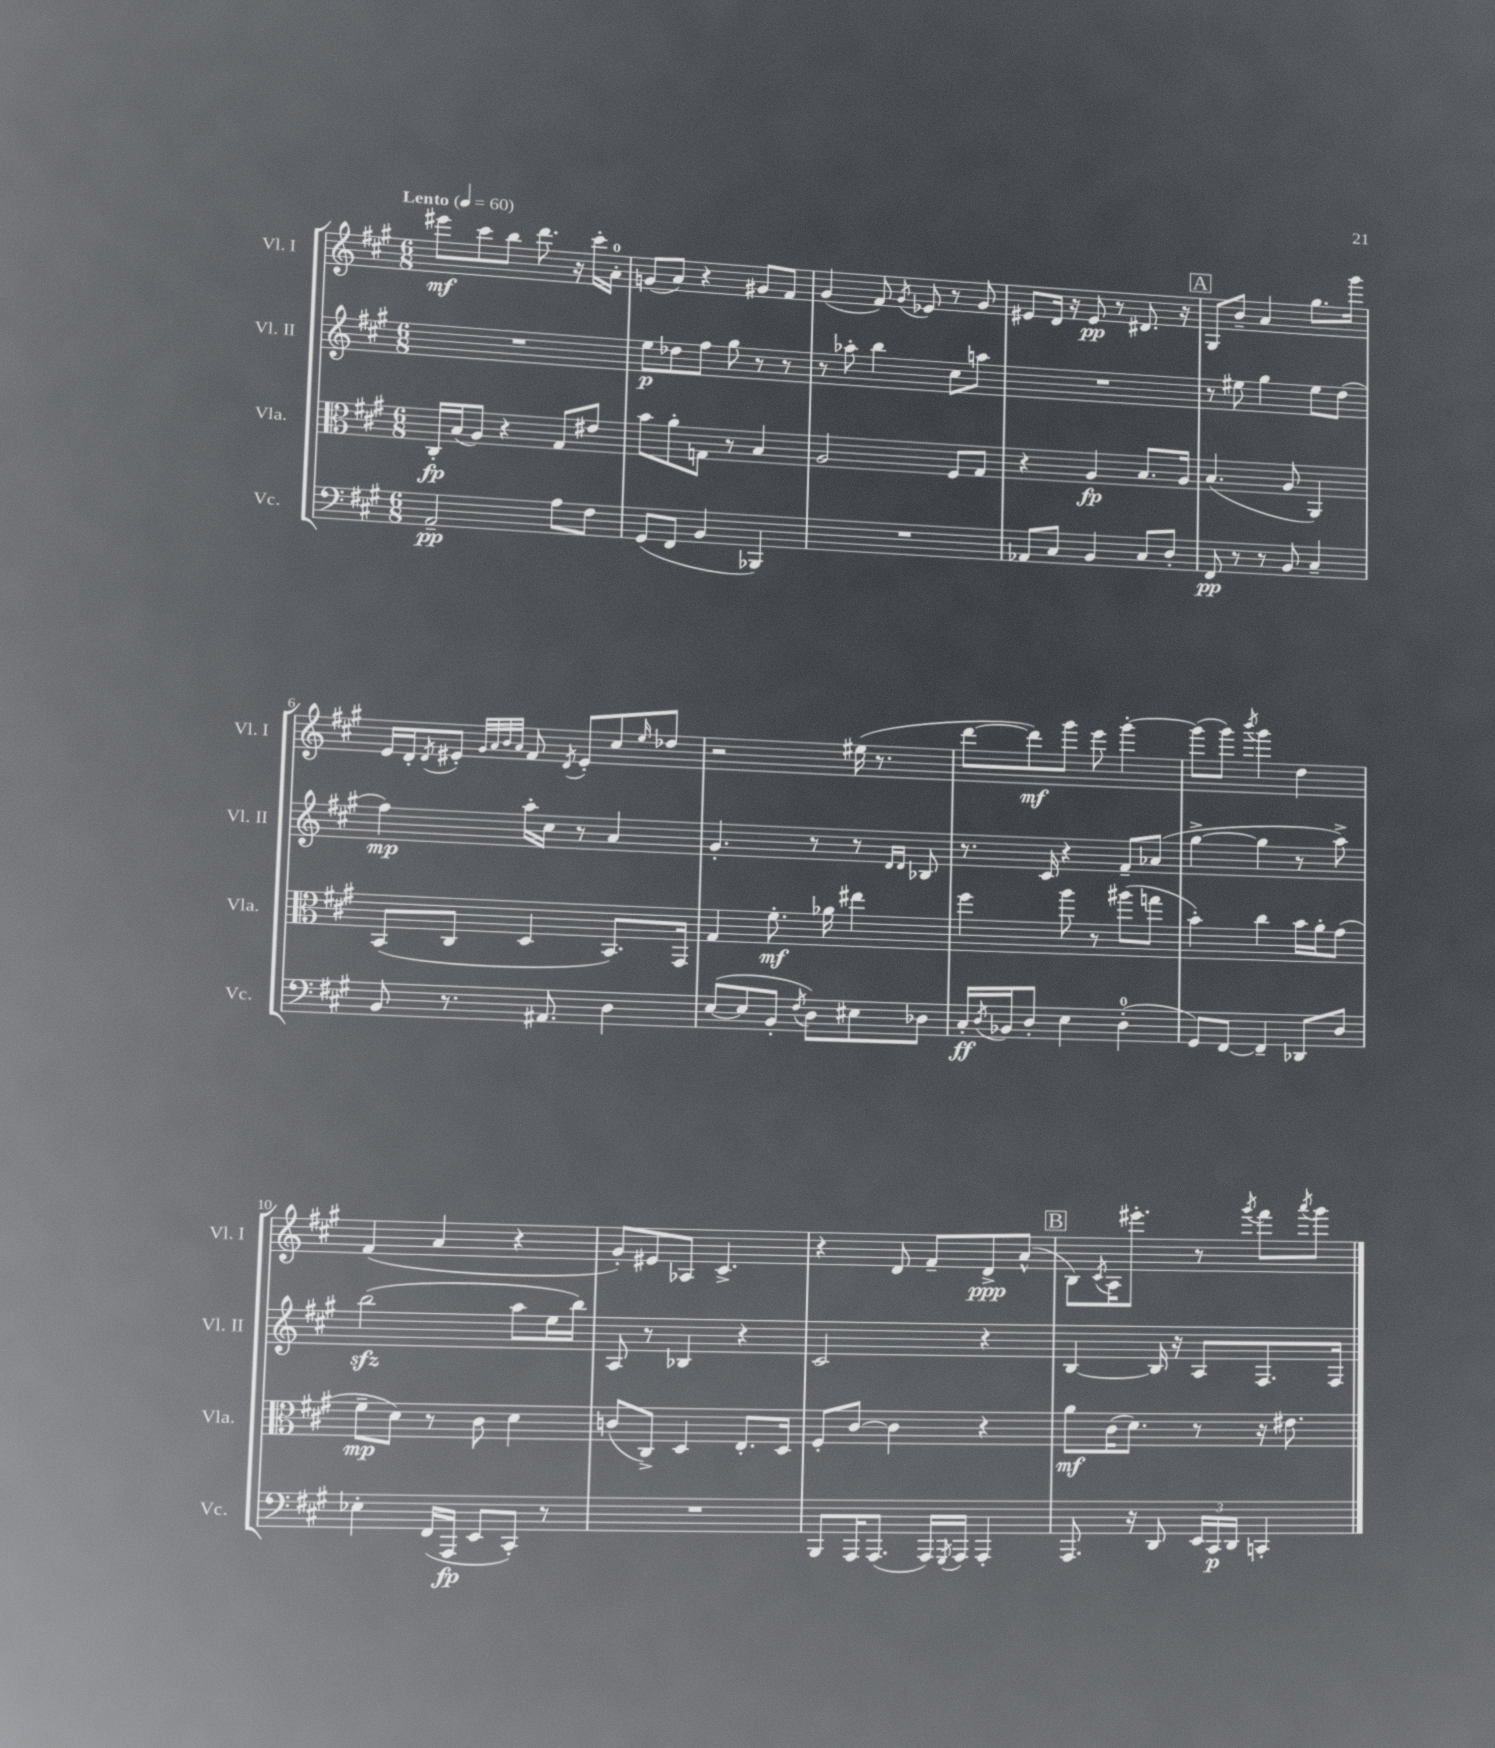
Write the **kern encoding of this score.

**kern	**kern	**kern	**kern
*staff4	*staff3	*staff2	*staff1
*clefF4	*clefC3	*clefG2	*clefG2
*k[f#c#g#]	*k[f#c#g#]	*k[f#c#g#]	*k[f#c#g#]
*M6/8	*M6/8	*M6/8	*M6/8
*MM60	*MM60	*MM60	*MM60
2AA~	16C#'	2.r	8eee#
.	(16B	.	.
.	8A)	.	8ccc#
.	4r	.	8bb
.	.	.	8.ddd
8A	8G#	.	.
.	.	.	16r
8F#	8e#	.	16ccc#'
.	.	.	16a'
=	=	=	=
(8GG#	8b	8ee	(8g
8FF#	8a'	8dd-	8a)
4BB	8G	8ff#	4r
.	8r	8gg#	.
4BBB-)	4B	8r	8g#
.	.	8r	8f#
=	=	=	=
2.r	2A	8r	(4g#
.	.	8aa-'	.
.	.	4bb	8f#)
.	.	.	8qg#
.	.	.	8e-
.	8F#	8cc#	8r
.	8G#	8aa	8g#
=	=	=	=
8AA-	4r	2.r	8e#
8C#	.	.	16d
.	.	.	16r
4BB	4A	.	8e#
.	.	.	8r
8C#	8.B	.	8.d#
8D'	.	.	.
.	16A	.	16r
=	=	=	=
8FF#	(4.B	8r	8G#
8r	.	8ee#	8b~
8r	.	4gg#	4a
8BB	8A	.	.
4C#~	4AA)	8ee#	8.gg#
.	.	(8dd	.
.	.	.	16ggg#
=	=	=	=
8BB	(8BB	4ff#)	16e
.	.	.	16d'
.	.	.	8qd
8.r	8C#	.	8e#'
.	.	.	32qqg#
.	.	.	32qqa
.	.	.	32qqb
.	.	.	32qqa
.	4D	16aa'	8f#
8.AA#	.	16cc#	.
.	.	.	8qd
.	.	8r	8e#'
4D	8.BB)	4a	8cc#
.	.	.	16qqee
.	.	.	8dd-
.	16GG#	.	.
=	=	=	=
([8E	4G#	4.g#'	2r
8E]	.	.	.
8BB'	8.f#'	.	.
8qF#	.	.	.
8D)	.	8r	.
.	16a-	.	.
8E#	4ee#	8r	(16ee#
.	.	.	8.r
.	.	16qqd	.
.	.	16qqd	.
8D-	.	8B-	.
=	=	=	=
16C#'	4ff#	8.r	[8ddd
8qD	.	.	.
16BB-	.	.	.
8D'	.	.	8ddd])
.	.	16c#	.
4E	8aa	4r	8ggg#
.	8r	.	8eee
(4D'	(8aa#	8f#~	[4ggg#'
.	8gg	(8a-	.
=	=	=	=
8GG#)	4b')	[4gg#^	(8ggg#]
[8FF#	.	.	8ggg#)
.	.	.	8qbbb
4FF#~]	4cc#	4gg#]	4ggg#
8DD-	16b	8r	4dd
.	16a'	.	.
8D	(8g#	8aa^)	.
=	=	=	=
4E-'	8f#~	(2bb	(4f#
.	8d)	.	.
(16FF#	8r	.	4a
16AAA	.	.	.
8EE	8c#	.	.
8CC#')	4d	8aa	4r
8r	.	16ee	.
.	.	16bb)	.
=	=	=	=
2.r	(8c	8A	8g#')
.	8C#^)	8r	8e#
.	4D	4B-	8A-
.	.	.	4.c#^
.	8.E'	4r	.
.	16D	.	.
=	=	=	=
8BBB	8F#'	2c#	4r
16AAA	[8c#	.	.
(8.AAA	.	.	.
.	4c#]	.	8d
16AAA)	.	.	8f#~
8qGGG#	.	.	.
16AAA	.	.	.
4AAA'	4r	4r	8d^
.	.	.	(8a^^
=	=	=	=
8.AAA	8a	[4B	8B)
.	.	.	8qc#
.	(16c#	.	16A
16r	8.d)	.	8.eee#'
8DD	.	16B]	.
.	.	16r	.
24EE	8r	8A	8r
24CC#	.	.	.
24DD	.	.	.
.	.	.	8qggg#
4CC'	16r	8.F#	8fff#
.	8.e#	.	.
.	.	.	8qaaa
.	.	.	8ggg#
.	.	16F#	.
==	==	==	==
*-	*-	*-	*-
